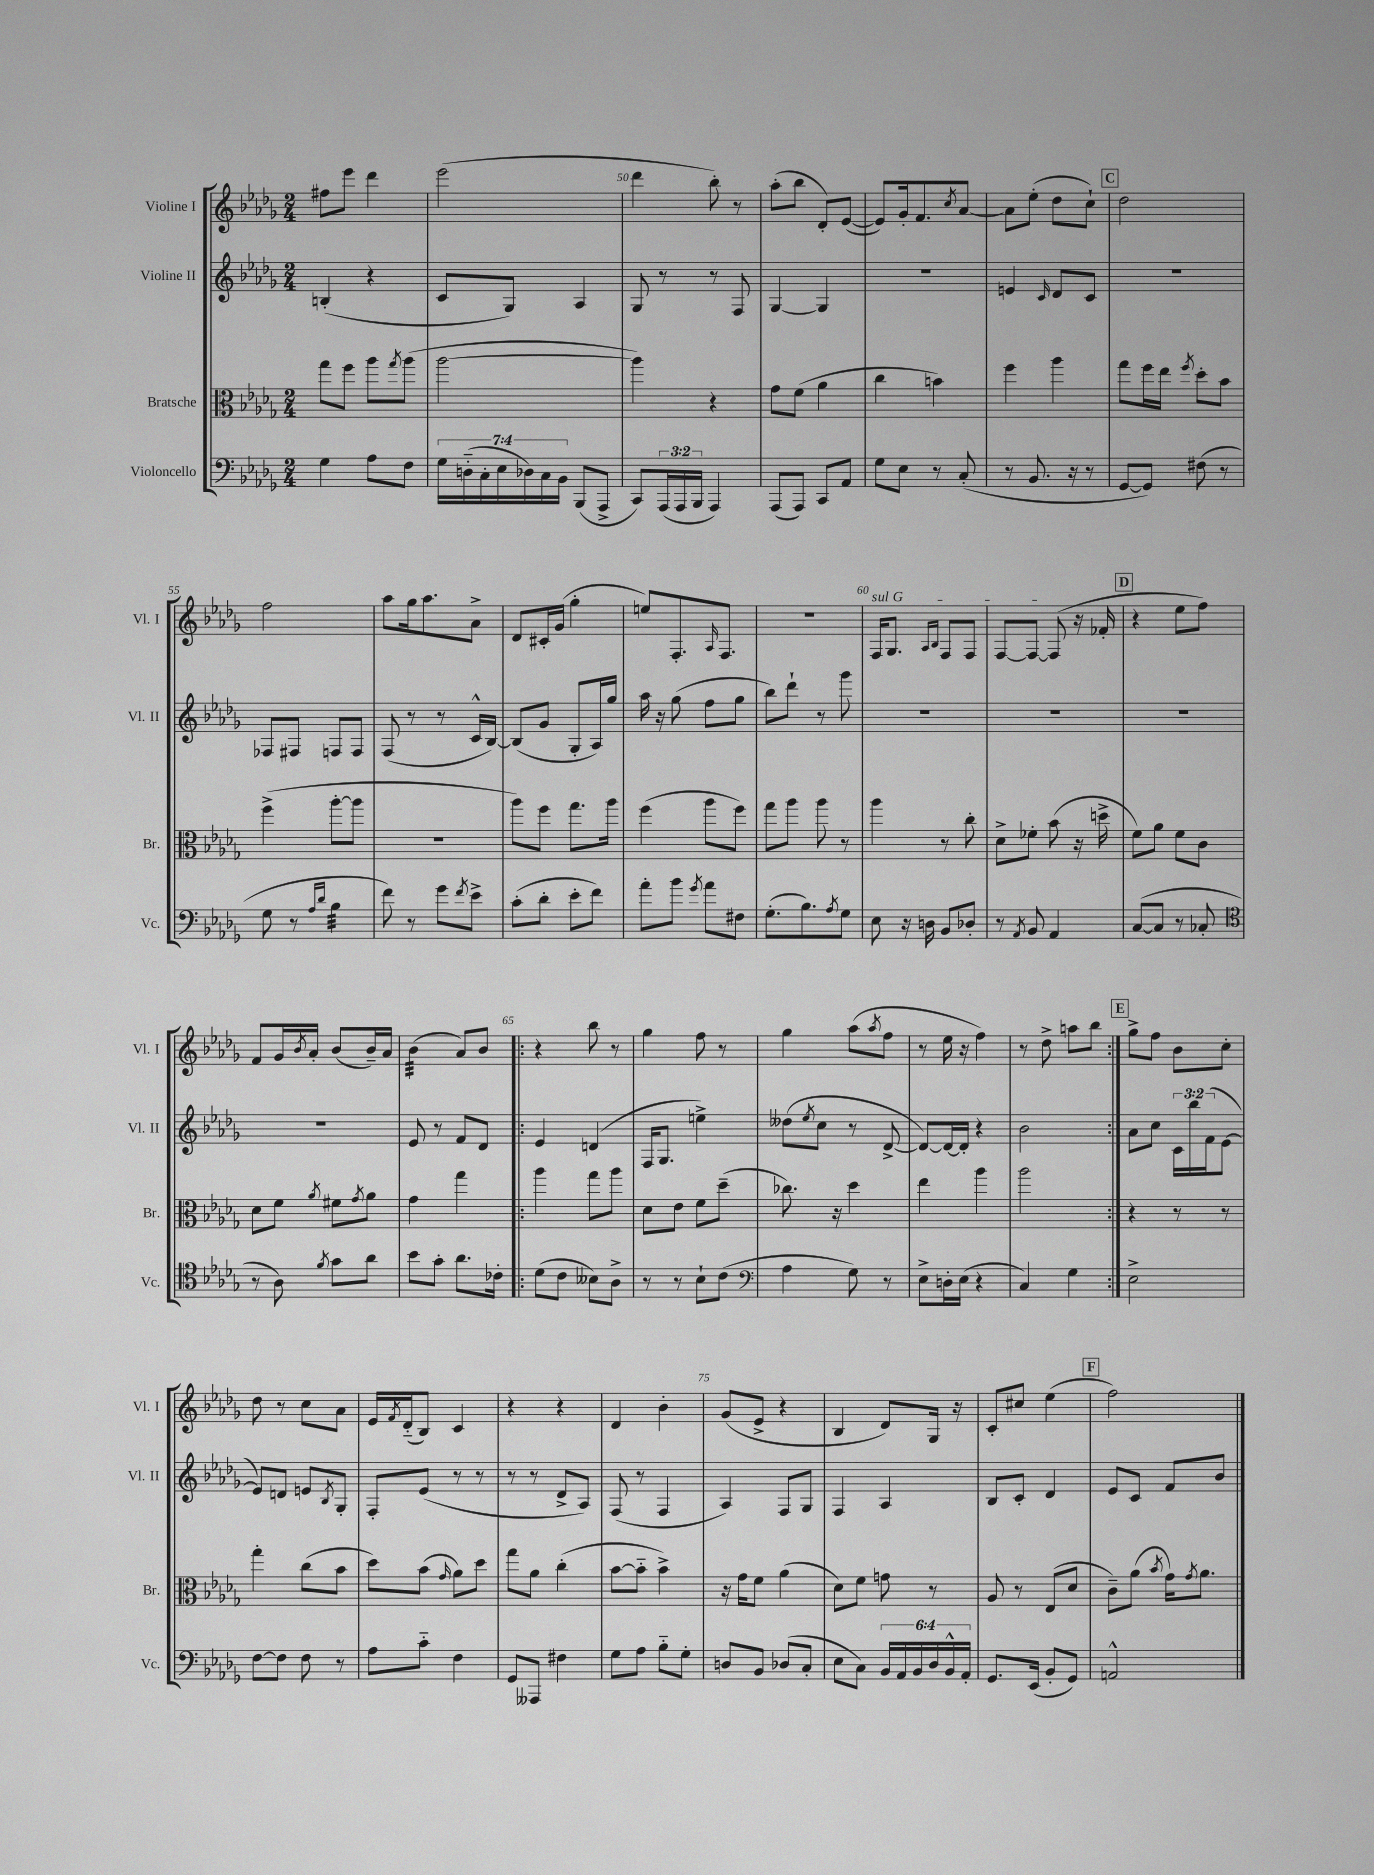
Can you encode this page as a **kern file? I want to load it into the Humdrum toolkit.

**kern	**kern	**kern	**kern
*staff4	*staff3	*staff2	*staff1
*clefF4	*clefC3	*clefG2	*clefG2
*k[b-e-a-d-g-]	*k[b-e-a-d-g-]	*k[b-e-a-d-g-]	*k[b-e-a-d-g-]
*M2/4	*M2/4	*M2/4	*M2/4
4G-	8gg-	(4B'	8ff#
.	8ff	.	8eee-
8A-	8aa-	4r	4ddd-
.	8qgg-	.	.
8F	(8aa-	.	.
=	=	=	=
28G-	[2aa-	8c	(2eee-
(28D'~	.	.	.
28C'	.	.	.
28E-	.	.	.
.	.	8G-)	.
28D-)	.	.	.
28C	.	.	.
28BB-	.	.	.
(8BBB-	.	4A-	.
8AAA-^	.	.	.
=	=	=	=
8CC)	4aa-])	8G-	4ddd-
(24AAA-	.	8r	.
24AAA-	.	.	.
24BBB-	.	.	.
4AAA-)	4r	8r	8bb-')
.	.	8F	8r
=	=	=	=
(8AAA-	8g-	[4G-	(8aa-'
8AAA-)	(8f	.	8bb-
8CC	4a-	4G-]	8d-')
8AA-	.	.	([8e-
=	=	=	=
8G-	4cc	2r	8e-])
8E-	.	.	16g-'
.	.	.	8.f
8r	4b)	.	.
.	.	.	8qcc
(8C'	.	.	[8a-
=	=	=	=
8r	4ff	4e	8a-]
8.BB-	.	.	(8ee-'
.	.	16qqc	.
.	4aa-	8d-	8dd-
16r	.	.	.
8r	.	8c	8cc`)
=	=	=	=
[8GG-	8gg-	2r	2dd-
8GG-])	16ff	.	.
.	16ee-	.	.
.	8qff	.	.
(8F#	8dd-'	.	.
8r	8b-	.	.
=	=	=	=
8G-	(4ff^	8F-	2ff
8r	.	8F#	.
16qqA-	.	.	.
16qqd-	.	.	.
4B-	[8aa-'	8F	.
.	8aa-]	8F	.
=	=	=	=
8f)	2r	(8F	8aa-
8r	.	8r	16gg-
.	.	.	8.aa-
8g-	.	8r	.
8qf	.	.	.
8e-^	.	16c^^	8a-^
.	.	[16B-)	.
=	=	=	=
(8c'	8aa-)	(8B-]	8d-
8d-'	8ff	8g-	16c#'
.	.	.	(16g-
8e-'	8.gg-	8G-'	4gg-'
8f)	.	16A-)	.
.	16aa-	16gg-	.
=	=	=	=
8a-'	(4ff	16aa-	8ee)
.	.	16r	.
8b-	.	(8gg-	8.F'
8qg-	.	.	.
8a-	8aa-	8ff	.
.	.	.	16qqA-
.	.	.	8.F
8F#	8ff)	8gg-	.
=	=	=	=
(8.G-'	8gg-	8bb-)	2r
.	8aa-	8ddd-`	.
8.B-)	.	.	.
.	8aa-	8r	.
8qA-	.	.	.
8G-	8r	8ggg-	.
=	=	=	=
8E-	4aa-	2r	16F
.	.	.	8.G-
16r	.	.	.
16D	.	.	.
.	.	.	16qqA-
.	.	.	16qqB-
8BB-	8r	.	8F
8D-'	8cc'	.	8F
=	=	=	=
8r	8d-^	2r	[8F
8qAA-	.	.	.
8BB-	8f-'	.	8F_
4AA-	(8b-	.	(8F]
.	16r	.	16r
.	16dd^	.	16f-'
=	=	=	=
([8C	8f)	2r	4r
8C]	8a-	.	.
8r	8f	.	8ee-
8C-'	8c	.	8ff)
=	=	=	=
*clefC4	*	*	*
8r	8d-	2r	8f
8A-)	8f	.	16g-
.	.	.	8qb-
.	.	.	16a-'
8qf	8qa-	.	.
8g-	8f#	.	(8b-
.	8qg-	.	.
8a-	8a-	.	16b-~)
.	.	.	16a-
=	=	=	=
8b-	4g-	8e-	(4b-
8g-'	.	8r	.
8.a-	4gg-	8f	8a-)
.	.	8d-	8b-
16c-'	.	.	.
=!|:	=!|:	=!|:	=!|:
(8d-	4aa-	4e-	4r
8c	.	.	.
8B--)	8gg-	(4d	8bb-
8A-^	8aa-	.	8r
=	=	=	=
8r	8d-	16F	4gg-
.	.	8.G-	.
8r	8e-	.	.
8B-`	8f	4ee^)	8ff
(8c	(8dd-~	.	8r
=	=	=	=
*clefF4	*	*	*
4A-	8.cc-)	(8dd--	4gg-
.	.	8qee-	.
.	.	8cc	.
.	16r	.	.
8G-)	4dd-	8r	(8aa-
.	.	.	8qaa-
8r	.	[8d-^	8ff
=	=	=	=
8E-^	4ee-	8d-_)	8r
16D'	.	16d-_	16ee-
(16E-	.	16d-']	16r
4r	4aa-	4r	4ff)
=	=	=	=
4C)	2aa-	2b-	8r
.	.	.	8dd-^
4G-	.	.	8aa
.	.	.	8bb-
=:|!	=:|!	=:|!	=:|!
2E-^	4r	8a-	8gg-^
.	.	8cc	8ff
.	8r	24c	8b-
.	.	24bb-	.
.	.	(24f	.
.	8r	[8e-	8cc'
=	=	=	=
[8F	4gg-'	8e-])	8dd-
8F]	.	8d	8r
8F	(8cc	8e	8cc
.	.	8qB-	.
8r	8b-	8G-'	8a-
=	=	=	=
8A-	8dd-)	8F'	16e-
.	.	.	8qf
.	.	.	(16d-'~
8c'~	(8b-	(8e-	8B-)
.	16qqg-	.	.
4F	8a-)	8r	4c
.	8dd-	8r	.
=	=	=	=
8GG-	8gg-	8r	4r
8AAA--	8a-	8r	.
4F#	(4cc'	8d-^	4r
.	.	8A-)	.
=	=	=	=
8G-	[8b-	(8F	4d-
8A-	8b-'~]	8r	.
8B-'~	4b-^)	4F	4b-'
8G-'	.	.	.
=	=	=	=
8D	16r	4A-)	(8g-
.	16g-	.	.
8BB-	8f	.	8e-^
(8D-	(4a-	8F	4r
8C'	.	8G-	.
=	=	=	=
8E-	8d-)	4F	4B-
8C)	8f	.	.
24BB-	8g	4A-	8d-)
24AA-	.	.	.
24BB-	.	.	.
24D-	8r	.	16G-
24BB-^^	.	.	.
.	.	.	16r
24AA-'	.	.	.
=	=	=	=
8.GG-	8A-	8B-	8c'
.	8r	8c'	8cc#
(16EE-	.	.	.
8BB-'	(8E-	4d-	(4ee-
8GG-)	8d-	.	.
=	=	=	=
2AA^^	8c~)	8e-	2ff)
.	(8a-	8c	.
.	8qb-	.	.
.	16g-)	8f	.
.	8qg-	.	.
.	8.a-	.	.
.	.	8b-	.
==	==	==	==
*-	*-	*-	*-
